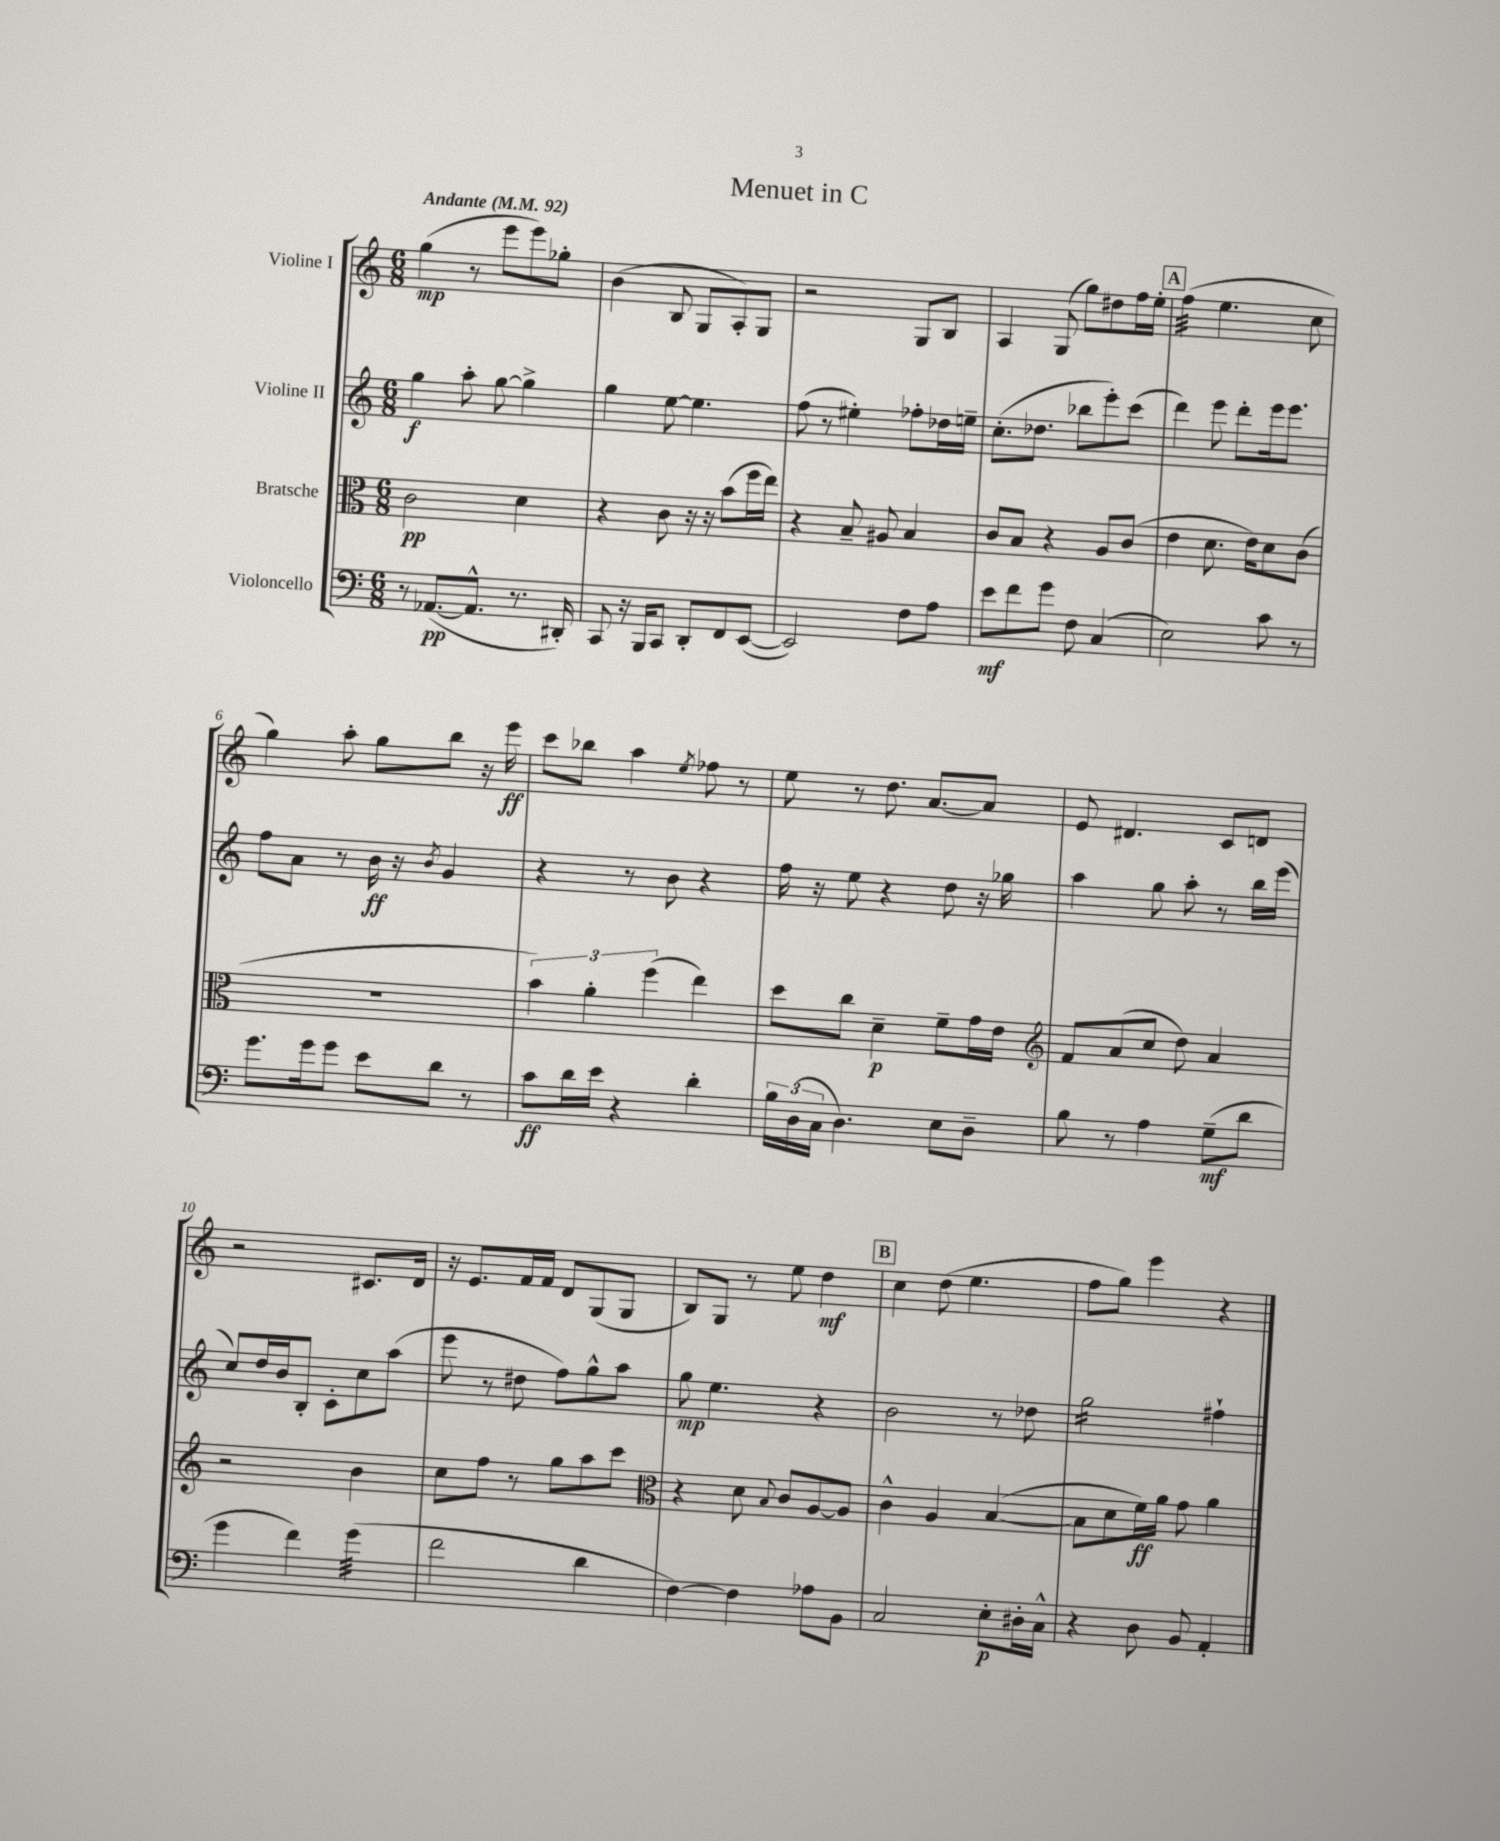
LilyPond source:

\header { title = "Menuet in C" }
<<
\new StaffGroup <<
\new Staff = "s0" \with { instrumentName = "Violine I" } {
    \clef treble \key c \major \numericTimeSignature \time 6/8 \tempo "Andante" 4 = 92
    g''4\mp( r8 e'''8 e'''8) ges''8-. |
    b'4( b8 g8 a8-.) g8 |
    r2 g8 b8 |
    a4 g8( g''8) dis''8 f''16 e''16-. |
    \mark \markup { \box "A" } f''4:32( e''4. c''8 |
    g''4) a''8-. g''8 b''8 r16 e'''16\ff |
    c'''8 bes''8 a''4 \acciaccatura { e''8 } fes''8 r8 |
    e''8 r8 d''8. a'8.~ a'8 |
    e'8 dis'4. c'8 d'8 |
    r2 cis'8. d'16 |
    r16 e'8. f'16 f'16 d'8 g8( g8 |
    b8) g8 r8 e''8 d''4\mf |
    \mark \markup { \box "B" } c''4 d''8( e''4. |
    f''8 g''8) e'''4 r4 \bar "|." |
}
\new Staff = "s1" \with { instrumentName = "Violine II" } {
    \clef treble \key c \major \numericTimeSignature \time 6/8
    g''4\f a''8-. g''8~ g''4-> |
    g''4 e''8~ e''4. |
    f''8( r8 eis''4-.) fes''8-. des''16 e''16-- |
    c''8.-.( des''8. bes''8 e'''8-.) c'''8( |
    \mark \markup { \box "A" } d'''4) e'''8 d'''8-. e'''16 e'''8. |
    f''8 a'8 r8 b'16\ff r16 \acciaccatura { b'8 } g'4 |
    r4 r8 b'8 r4 |
    f''16 r16 e''8 r4 d''8 r16 ges''16 |
    a''4 g''8 a''8-. r8 b''16 e'''16( |
    c''8) d''16 b'16 b8-. c'8-. c''8 a''8( |
    e'''8 r8 dis''8 f''8) g''8-^ a''8 |
    g''8\mp e''4. r4 |
    \mark \markup { \box "B" } b'2 r8 des''8 |
    g''2:16 fis''4-! \bar "|." |
}
\new Staff = "s2" \with { instrumentName = "Bratsche" } {
    \clef alto \key c \major \numericTimeSignature \time 6/8
    c'2\pp d'4 |
    r4 c'8 r16 r16 b'8( f''16 e''16) |
    r4 b8-- ais8 b4 |
    c'8 b8 r4 a8 c'8( |
    \mark \markup { \box "A" } e'4 d'8. e'16) d'8 c'8( |
    R2. |
    \tuplet 3/2 { b'4) a'4-. f''4( } e''4) |
    d''8 c''8 d'4--\p f'8-- g'16 e'16 |
    \clef treble f'8 a'8( c''8 d''8) a'4 |
    r2 b'4 |
    c''8 f''8 r8 g''8 a''8 c'''8 |
    \clef alto r4 d'8 \appoggiatura { b8 } c'8 a8~ a8 |
    \mark \markup { \box "B" } c'4-^ a4 b4~( |
    b8 d'8 f'16\ff) a'16 g'8 a'4 \bar "|." |
}
\new Staff = "s3" \with { instrumentName = "Violoncello" } {
    \clef bass \key c \major \numericTimeSignature \time 6/8
    r8 aes,8.~\pp( aes,8.-^ r8. dis,16-.) |
    c,8 r16 b,,16 c,8 d,8-. f,8 e,8~( |
    e,2) f8 a8 |
    e'8\mf f'8 g'8 f8 c4( |
    \mark \markup { \box "A" } e2) c'8 r8 |
    g'8. g'16 g'8 e'8 d'8 r8 |
    c'8\ff d'16 e'16 r4 d'4-. |
    \tuplet 3/2 { b16 d16( c16 } d4.) e8 d8-- |
    b8 r8 a4 g8--\mf( d'8 |
    g'4 f'4) g'4:32( |
    f'2 d'4 |
    f4~) f4 aes8 b,8 |
    \mark \markup { \box "B" } c2 e8-.\p dis16-. c16-^ |
    r4 d8 b,8 a,4-. \bar "|." |
}
>>
>>
